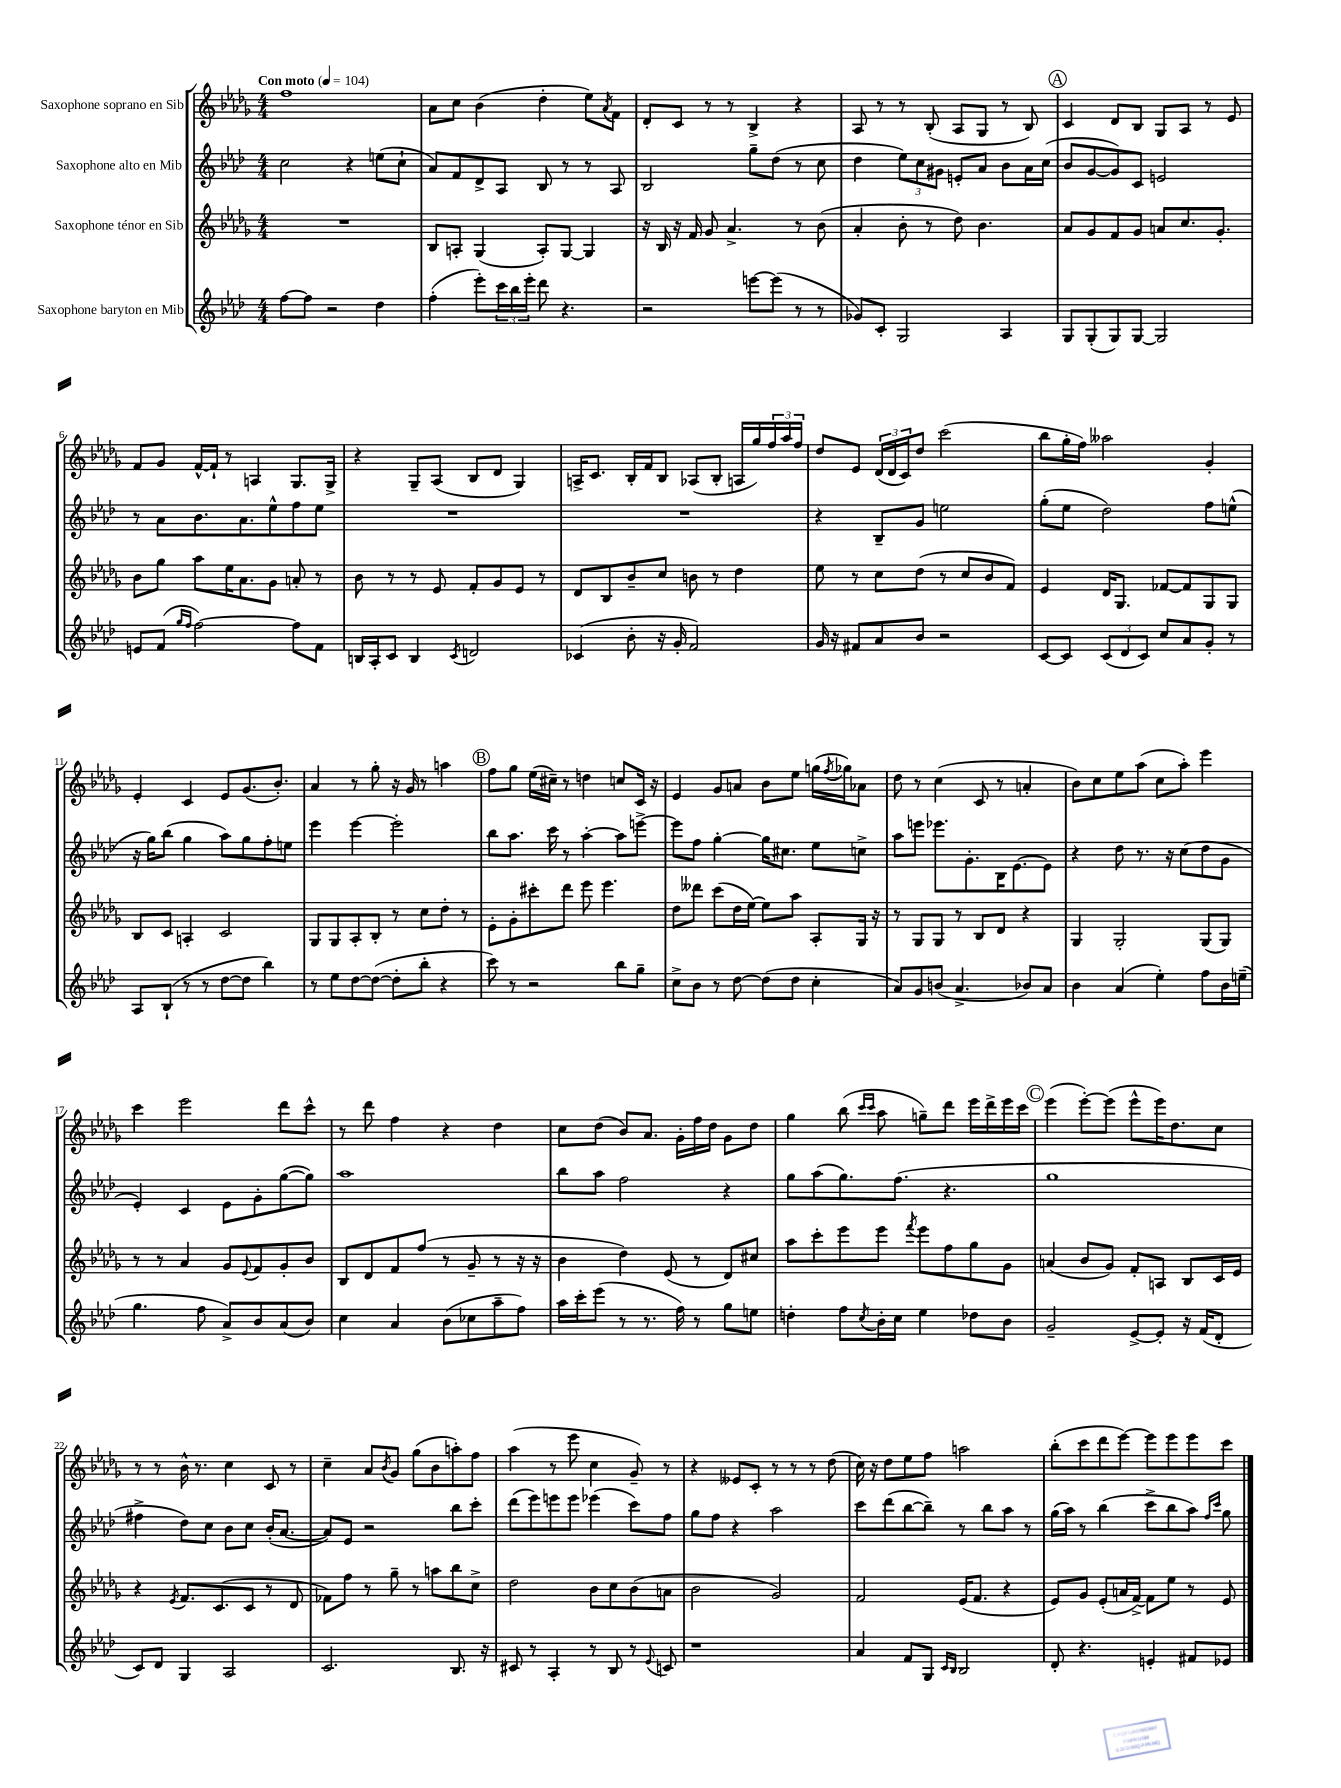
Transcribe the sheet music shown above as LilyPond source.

<<
\new StaffGroup <<
\new Staff = "s0" \with { instrumentName = "Saxophone soprano en Sib" } {
    \clef treble \key des \major \numericTimeSignature \time 4/4 \tempo "Con moto" 4 = 104
    f''1 |
    aes'8 c''8 bes'4( des''4-. ees''8) \acciaccatura { aes'8 } f'8 |
    des'8-. c'8 r8 r8 bes4-> r4 |
    aes8 r8 r8 bes8-.( aes8 ges8 r8 bes8) |
    \mark \markup { \circle "A" } c'4 des'8 bes8 ges8 aes8 r8 ees'8 |
    f'8 ges'8 f'16~-^ f'16-! r8 a4 ges8. ges16-> |
    r4 ges8-- aes8( bes8 des'8 ges4) |
    a16-> c'8. bes16-. f'16 bes8 aes8( bes8-. a16 ges''16) \tuplet 3/2 { f''16 aes''16 f''16 } |
    des''8 ees'8 \tuplet 3/2 { des'16( des'16 c'16) } des''8 c'''2( |
    bes''8 ges''16-. f''16) aeses''2 ges'4-. |
    ees'4-. c'4 ees'8 ges'8.( bes'8.-.) |
    aes'4 r8 ges''8-. r16 ges'16 r8 a''4 |
    \mark \markup { \circle "B" } f''8 ges''8 ees''16( cis''16--) r8 d''4 c''8 c'16 r16 |
    ees'4 ges'8 a'8 bes'8 ees''8 g''16( \acciaccatura { f''8 } ges''16) aes'8 |
    des''8 r8 c''4( c'8 r8 a'4-. |
    bes'8) c''8 ees''8 aes''8( c''8 aes''8-.) ees'''4 |
    c'''4 ees'''2 des'''8 c'''8-^ |
    r8 des'''8 f''4 r4 des''4 |
    c''8 des''8( bes'8) aes'8. ges'16-. f''16 des''16 ges'8 des''8 |
    ges''4 bes''8( \grace { c'''16 c'''16 } aes''8 g''8--) des'''8 ees'''16 des'''16-> ees'''16 c'''16 |
    \mark \markup { \circle "C" } ees'''4( ees'''8~-.) ees'''8( ees'''8-^ ees'''16) des''8. c''8 |
    r8 r8 bes'16-^ r8. c''4 c'8 r8 |
    c''4-- aes'8 \acciaccatura { bes'8 } ges'8 ges''8( bes'8 a''8-.) f''8 |
    aes''4( r8 ees'''8 c''4 ges'8--) r8 |
    r4 eeses'8 c'8-. r8 r8 r8 des''8( |
    c''16) r16 des''8 ees''8 f''8 a''2 |
    bes''8-.( c'''8 des'''8 ees'''8~) ees'''8 ees'''8 ees'''8 c'''8 \bar "|." |
}
\new Staff = "s1" \with { instrumentName = "Saxophone alto en Mib" } {
    \clef treble \key aes \major \numericTimeSignature \time 4/4
    c''2 r4 e''8( c''8-! |
    aes'8) f'8 des'8-> aes8 bes8 r8 r8 aes8 |
    bes2 g''8-- des''8( r8 c''8 |
    des''4 \tuplet 3/2 { ees''8) c''8 gis'8 } e'8-. aes'8 bes'8 aes'16 c''16( |
    \mark \markup { \circle "A" } bes'8 g'8~ g'8) c'8 e'2 |
    r8 aes'8 bes'8. aes'8. ees''8-^ f''8 ees''8 |
    R1 |
    R1 |
    r4 bes8-- g'8 e''2 |
    g''8-.( ees''8 des''2) f''8 e''8-^( |
    r16 g''16) bes''8( g''4 aes''8) g''8 f''8-. e''8 |
    ees'''4 ees'''4~ ees'''2-. |
    \mark \markup { \circle "B" } bes''8 aes''8. c'''16 r8 aes''4~-. aes''8 e'''8~-> |
    e'''8 f''8 g''4~-. g''16 cis''8. ees''8 c''8-> |
    aes''8 e'''8 ees'''8. g'8.-. bes16 ees'8.~ ees'8 |
    r4 des''8 r8. r16 c''8( des''8 g'8 |
    ees'4-.) c'4 ees'8 g'8-. g''8~( g''8) |
    aes''1 |
    bes''8 aes''8 f''2 r4 |
    g''8 aes''8( g''8.) f''8.( r4. |
    \mark \markup { \circle "C" } g''1 |
    fis''4-> des''8) c''8 bes'8 c''8 bes'16-.( aes'8.~ |
    aes'8) ees'8 r2 bes''8 c'''8-. |
    des'''8( ees'''8) e'''8 e'''8 ees'''4( c'''8) f''8 |
    g''8 f''8 r4 aes''2 |
    c'''8 des'''8( bes''8~ bes''8--) r8 bes''8 aes''8 r8 |
    g''16( aes''16) r8 bes''4( c'''8-> bes''8 aes''8) \grace { f''16 c'''16 } g''8 \bar "|." |
}
\new Staff = "s2" \with { instrumentName = "Saxophone ténor en Sib" } {
    \clef treble \key des \major \numericTimeSignature \time 4/4
    R1 |
    bes8 a8-. ges4( a8-.) ges8~ ges4 |
    r16 bes16 r16 f'16 ges'8 aes'4.-> r8 bes'8( |
    aes'4-. bes'8-. r8 des''8) bes'4. |
    \mark \markup { \circle "A" } aes'8 ges'8 f'8 ges'8 a'8 c''8. ges'8.-. |
    bes'8 ges''8 aes''8 ees''16 aes'8. ges'8 a'8-. r8 |
    bes'8 r8 r8 ees'8 f'8-. ges'8 ees'8 r8 |
    des'8 bes8 bes'8-- c''8 b'8 r8 des''4 |
    ees''8 r8 c''8 des''8( r8 c''8 bes'8 f'8) |
    ees'4 des'16 ges8. fes'8~ fes'8 ges8 ges8 |
    bes8 c'8 a4-. c'2 |
    ges8 ges8 aes8-. bes8-. r8 c''8 des''8-. r8 |
    \mark \markup { \circle "B" } ees'8-. ges'8-. cis'''8-. des'''8 ees'''8 ees'''4. |
    des''8 deses'''8 c'''8( des''16 ees''16~) ees''8 aes''8 aes8-. ges16 r16 |
    r8 ges8 ges8 r8 bes8 des'8 r4 |
    ges4 ges2-. ges8( ges8) |
    r8 r8 aes'4 ges'8 \appoggiatura { ees'8 } f'8 ges'8-. bes'8 |
    bes8 des'8 f'8 f''8( r8 ges'8-- r8 r16 r16 |
    bes'4 des''4) ees'8( r8 des'8) cis''8 |
    aes''8 c'''8-. ees'''8 ees'''8 \acciaccatura { f'''8 } ees'''8 f''8 ges''8 ges'8 |
    \mark \markup { \circle "C" } a'4( bes'8 ges'8) f'8-. a8 bes8 c'16 ees'16 |
    r4 \acciaccatura { ees'8 } f'8. c'8.( c'8 r8 des'8 |
    fes'8) f''8 r8 ges''8-- r8 a''8 bes''8 c''8-> |
    des''2 bes'8 c''8 bes'8( a'8 |
    bes'2 ges'2) |
    f'2 ees'16( f'8. r4 |
    ees'8) ges'8 ees'8-.( a'16 f'16~->) f'8 ees''8 r8 ees'8 \bar "|." |
}
\new Staff = "s3" \with { instrumentName = "Saxophone baryton en Mib" } {
    \clef treble \key aes \major \numericTimeSignature \time 4/4
    f''8~ f''8 r2 des''4 |
    f''4-.( ees'''8-.) \tuplet 3/2 { c'''16 bes''16 ees'''16-. } des'''8 r4. |
    r2 e'''8~ e'''8( r8 r8 |
    ges'8) c'8-. g2 aes4 |
    \mark \markup { \circle "A" } g8 g8-.( g8) g8~ g2 |
    e'8 f'8( \grace { g''16 f''16 } f''2~) f''8 f'8 |
    b16 aes16-. c'8 b4 \acciaccatura { c'8 } d'2 |
    ces'4( bes'8-. r16 g'16-. f'2) |
    g'16 r16 fis'8 aes'8 bes'8 r2 |
    c'8~ c'8 \tuplet 3/2 { c'8( des'8 c'8) } c''8 aes'8 g'8-. r8 |
    aes8 bes8-!( r8 r8 des''8~ des''8 bes''4) |
    r8 ees''8 des''8~ des''8~( des''8-. bes''8-. r4 |
    \mark \markup { \circle "B" } c'''8) r8 r2 bes''8 g''8-- |
    c''8-> bes'8 r8 des''8~ des''8( des''8 c''4-. |
    aes'8) g'8 b'8( aes'4.-> bes'8) aes'8 |
    bes'4 aes'4( ees''4-.) f''8 bes'16 e''16--( |
    g''4. f''8 aes'8->) bes'8 aes'8( bes'8) |
    c''4 aes'4 bes'8( ces''8 aes''8-- f''8) |
    aes''16 c'''16-. ees'''8( r8 r8. f''16) r8 g''8 e''8 |
    d''4-. f''8 \acciaccatura { c''8 } bes'16-. c''16 ees''4 des''8 bes'8 |
    \mark \markup { \circle "C" } g'2-- ees'8~-> ees'8-. r16 f'16( des'8-. |
    c'8) des'8 g4 aes2 |
    c'2. bes8. r16 |
    cis'8 r8 aes4-. r8 bes8 r8 \appoggiatura { ees'8 } c'8 |
    r1 |
    aes'4 f'8 g8 \grace { c'16 bes16 } bes2 |
    des'8-. r4. e'4-. fis'8 ees'8 \bar "|." |
}
>>
>>
